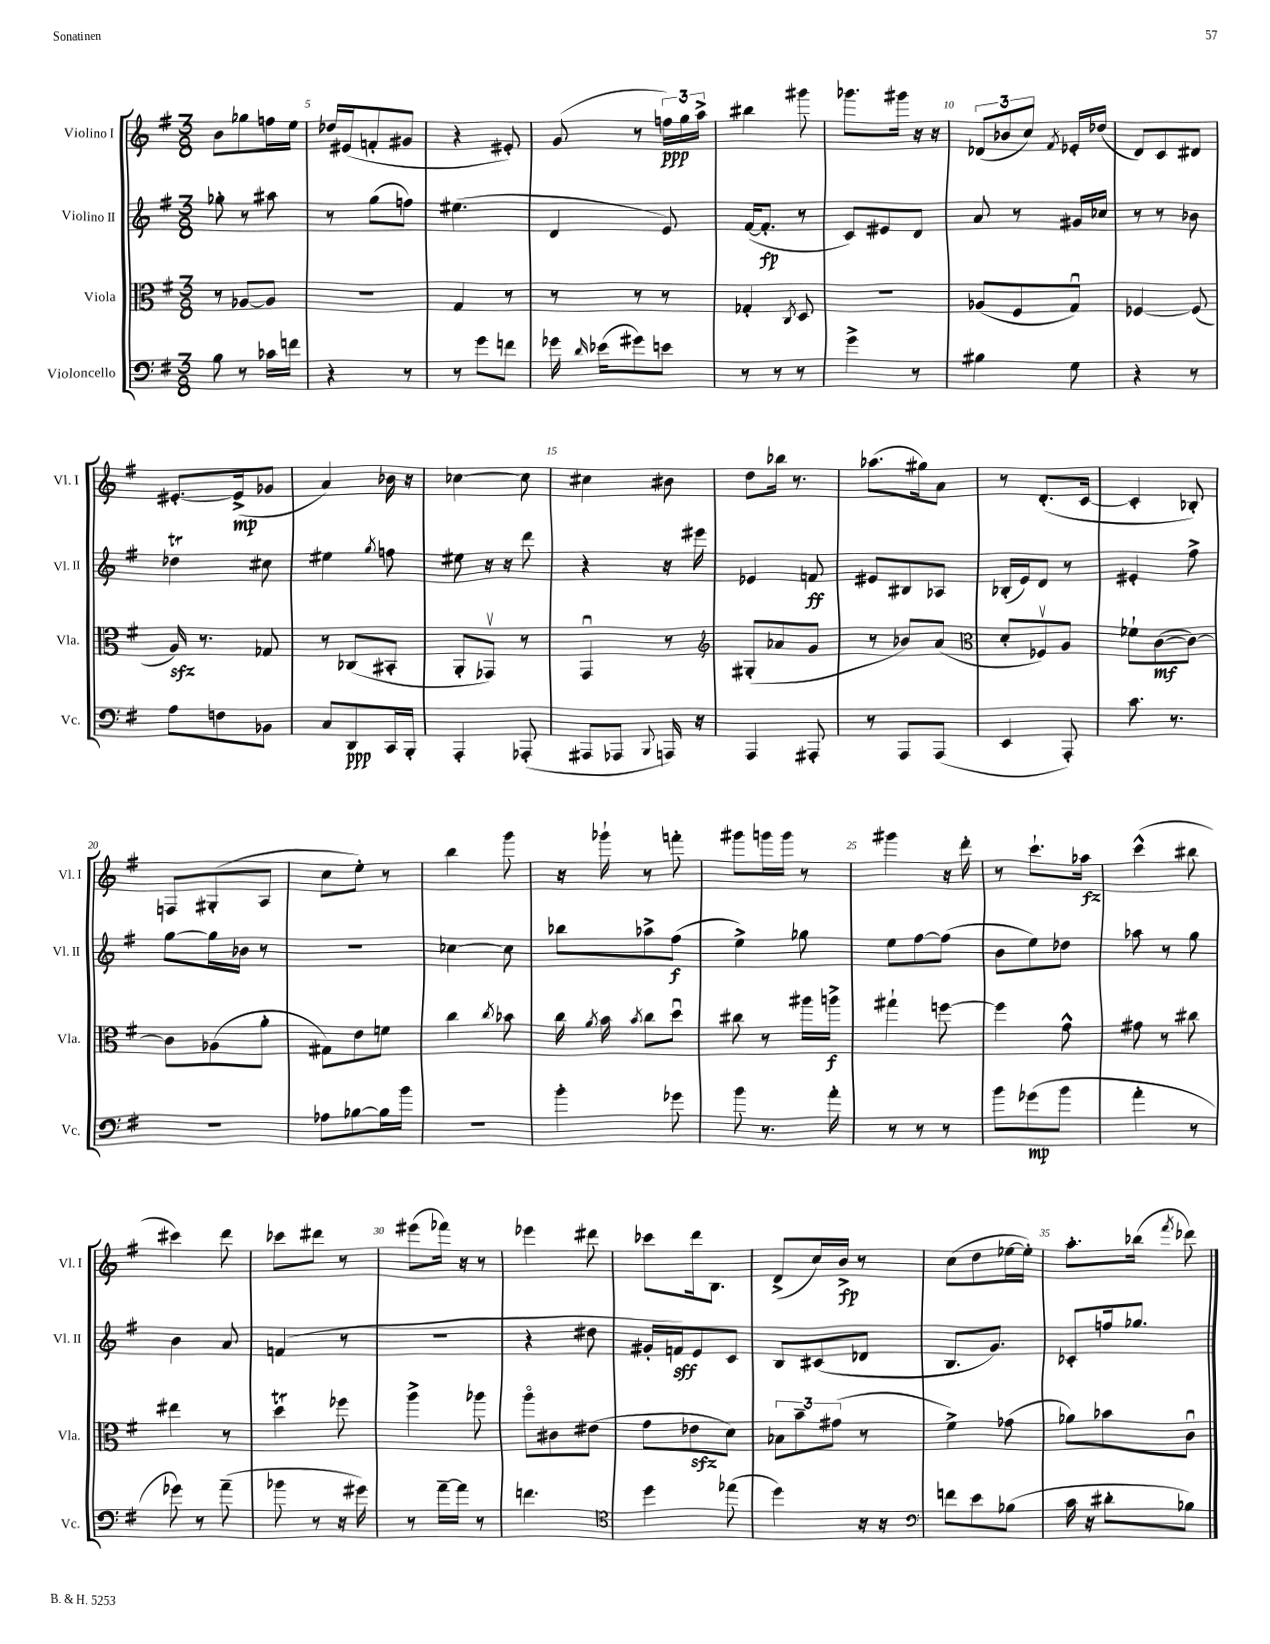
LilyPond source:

<<
\new StaffGroup <<
\new Staff = "s0" \with { instrumentName = "Violino I" shortInstrumentName = "Vl. I" } {
    \clef treble \key g \major \numericTimeSignature \time 3/8
    \autoBeamOff b'8[ ges''8 f''16 e''16] |
    des''16[ eis'16( f'8-. gis'8] |
    r4 eis'8-.) |
    g'8( r8 \tuplet 3/2 { f''16[\ppp) g''16 a''16]-> } |
    bis''4 gis'''8 |
    ges'''8.[ gis'''16] r16 r16 |
    \tuplet 3/2 { des'8[( bes'8 c''8]) } \acciaccatura { fis'8 } ees'16[-. des''16]( |
    d'8[) c'8 dis'8] |
    eis'8.[~-. eis'16->\mp( ges'8] |
    a'4) bes'16 r16 |
    ces''4~ ces''8 |
    cis''4 bis'8 |
    d''8[ bes''16] r8. |
    aes''8.[( gis''16) a'8] |
    r8 d'8.[-.( c'16]~ |
    c'4-. bes8-.) |
    f8[ gis8-.( a8] |
    c''8[ e''8]-.) r8 |
    b''4 g'''8 |
    r16 ges'''16-! r8 f'''8-. |
    gis'''8[ g'''16 g'''16] r8 |
    gis'''4 r16 d'''16-. |
    r8 c'''8.[-! aes''16]\fz |
    c'''4-^( bis''8 |
    cis'''4) d'''8 |
    ces'''8[ dis'''8] r8 |
    eis'''8[( fes'''16]) r16 r8 |
    ees'''4 dis'''8 |
    ces'''8[ d'''16 b8.] |
    d'8[->( c''16) b'16]->\fp r8 |
    c''8[( d''8 ees''16~ ees''16]-.) |
    a''8.[-. bes''16]( \acciaccatura { fis'''8 } des'''8) \bar "|." |
}
\new Staff = "s1" \with { instrumentName = "Violino II" shortInstrumentName = "Vl. II" } {
    \clef treble \key g \major \numericTimeSignature \time 3/8
    \autoBeamOff ges''8-. r8 ais''8 |
    r8 g''8[( f''8]) |
    eis''4.( |
    d'4 e'8) |
    fis'16[~( fis'8.]-.\fp r8 |
    c'8[) eis'8 d'8] |
    a'8 r8 gis'16[ ces''16] |
    r8 r8 bes'8 |
    des''4\trill cis''8 |
    eis''4 \acciaccatura { g''8 } f''8 |
    eis''8 r16 r16 d'''8 |
    r4 r16 eis'''16 |
    ees'4 f'8\ff |
    eis'8[ bis8 aes8] |
    bes16[-.( e'16) d'8] r8 |
    eis'4-. fis''8-> |
    g''8[~ g''16 bes'16] r8 |
    r4. |
    ces''4~ ces''8 |
    bes''8[ aes''8-> fis''8]\f( |
    e''4->) ges''8 |
    e''8[ fis''8~ fis''8]( |
    b'8[ e''8) des''8] |
    aes''8 r8 g''8 |
    b'4 a'8 |
    f'4( r8 |
    R4. |
    r4 dis''8 |
    gis'16[-. f'16\sff) e'8 c'8] |
    b8[ cis'8( des'8] |
    b8.[ g'8.]) |
    ces'8[-. f''16 ges''8.] \bar "|." |
}
\new Staff = "s2" \with { instrumentName = "Viola" shortInstrumentName = "Vla." } {
    \clef alto \key g \major \numericTimeSignature \time 3/8
    \autoBeamOff r8 aes8[~ aes8] |
    R4. |
    g4 r8 |
    r8 r8 r8 |
    ges4-. \acciaccatura { c8 } d8 |
    R4. |
    aes8[( fis8 g8]\downbow) |
    fes4~ fes8( |
    a16\sfz) r8. ges8 |
    r8 ces8[( bis,8]-. |
    a,8[-. ges,8]\upbow) r8 |
    g,4\downbow r8 |
    \clef treble gis8[-.( aes'8 g'8] |
    r8 bes'8[) a'8]( |
    \clef alto d'8[-. fes8\upbow) a8] |
    fes'8[-! c'8~\mf( c'8]~) |
    c'8[ aes8( a'8]-. |
    gis8[) e'8 f'8] |
    c''4 \acciaccatura { c''8 } bes'8 |
    c''16 \acciaccatura { a'8 } b'16 \acciaccatura { b'8 } c''8[ d''8]\downbow |
    cis''8 r8 ais''16[ a''16]->\f |
    gis''4-! f''8~ |
    f''4 g'8-^ |
    gis'8 r8 cis''8 |
    eis''4 r8 |
    d''4\trill fes''8 |
    a''4-> aes''8 |
    a''8[\flageolet cis'8 eis'8]( |
    g'8[ ees'8\sfz d'8]) |
    \tuplet 3/2 { bes8[ b'8-- gis'8]( } r8 |
    fis'4->) ges'8( |
    aes'8[) bes'8 c'8]\downbow \bar "|." |
}
\new Staff = "s3" \with { instrumentName = "Violoncello" shortInstrumentName = "Vc." } {
    \clef bass \key g \major \numericTimeSignature \time 3/8
    \autoBeamOff b8 r8 ces'16[ f'16] |
    r4 r8 |
    r8 g'8[ f'8] |
    ges'16 \grace { d'16 } ees'16[( gis'8) e'8] |
    r8 r8 r8 |
    g'4-> r8 |
    bis4 g8 |
    r4 r8 |
    a8[ f8 bes,8] |
    c8[ d,8\ppp c,16 b,,16]-. |
    a,,4-. aes,,8-.( |
    ais,,8[ aes,,8] \appoggiatura { b,,8 } a,,16) r16 |
    a,,4 ais,,8-. |
    r8 a,,8[ a,,8]( |
    e,4 a,,8-.) |
    c'8. r8. |
    R4. |
    aes8[ bes8~ bes16 b'16] |
    R4. |
    b'4-. ges'8 |
    b'8 r8. a'16-. |
    r8 r8 r8 |
    b'8[ ges'8\mp( b'8] |
    a'4-. r8 |
    ges'8) r8 a'8--( |
    bes'8 r8 r16 gis'16) |
    r8 a'16[~-- a'16] r8 |
    f'4. |
    \clef tenor d''4 ees''8( |
    d''4) r16 r16 |
    \clef bass f'8[ e'8 bes8]( |
    c'16 r16 dis'8[-. bes8]) \bar "|." |
}
>>
>>
\layout { \context { \Score currentBarNumber = #4 \override BarNumber.break-visibility = ##(#f #t #t) barNumberVisibility = #(every-nth-bar-number-visible 5) } }
